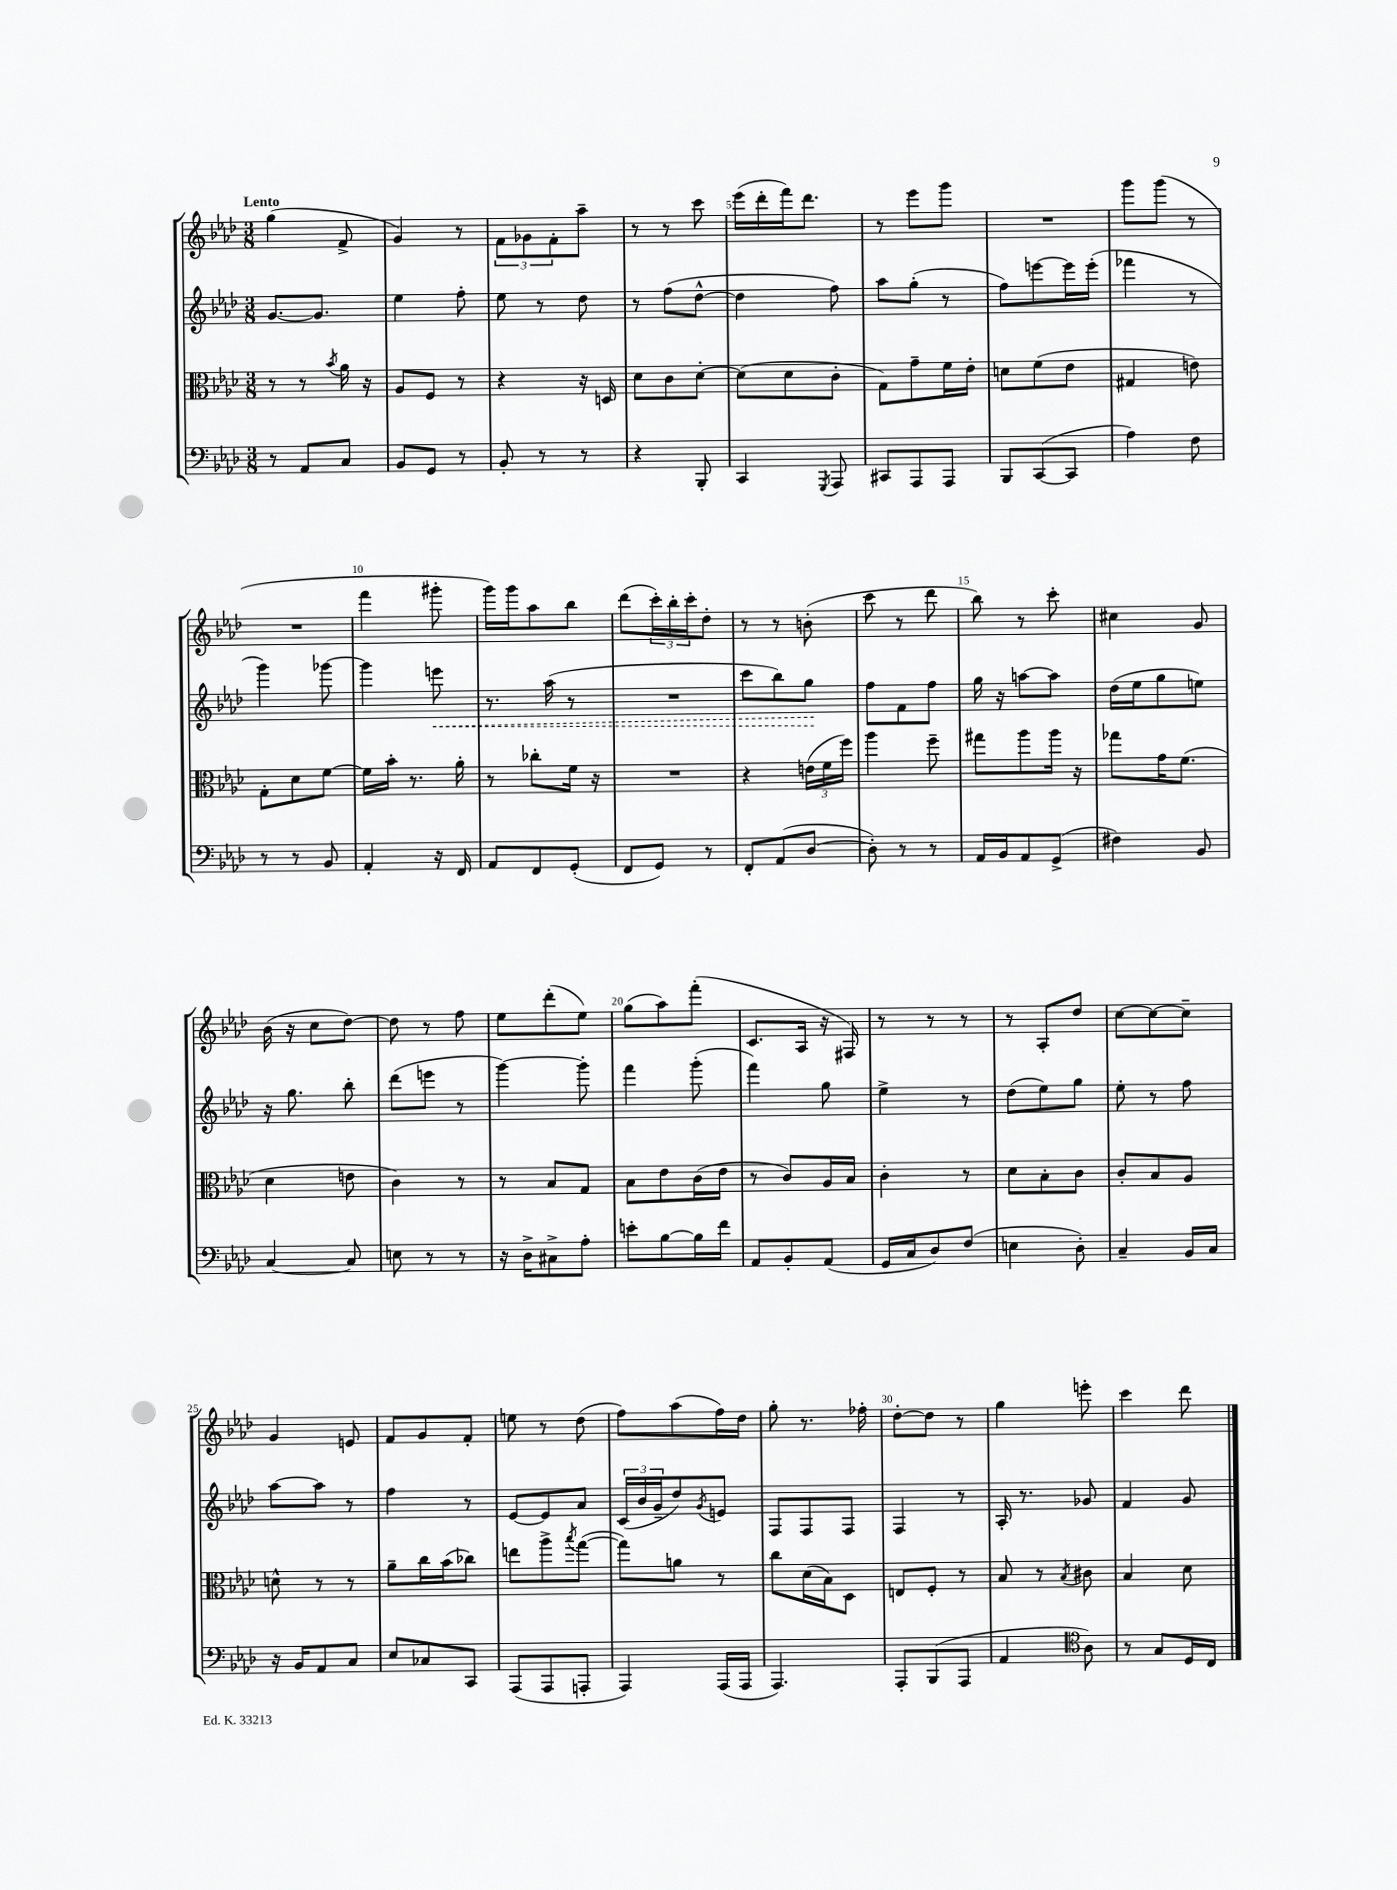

**kern	**kern	**kern	**dynam	**kern
*part4	*part3	*part2	*part2	*part1
*staff4	*staff3	*staff2	*staff2	*staff1
*clefF4	*clefC3	*clefG2	*	*clefG2
*k[b-e-a-d-]	*k[b-e-a-d-]	*k[b-e-a-d-]	*	*k[b-e-a-d-]
*M3/8	*M3/8	*M3/8	*	*M3/8
=1	=1	=1	=1	=1
!	!	!	!	!LO:TX:a:B:t=Lento
8r	8r	[8.g/L	.	(4gg\
8AA-/L	8r	.	.	.
.	.	8.g/J]	.	.
.	8qb-/	.	.	.
8C/J	16a-\	.	.	8f^/
.	16r	.	.	.
=2	=2	=2	=2	=2
8BB-/L	8A-/L	4ee-\	.	4g/)
8GG/J	8F/J	.	.	.
8r	8r	8ff'\	.	8r
=3	=3	=3	=3	=3
8BB-'/	4r	8ee-\	.	12f\L
.	.	.	.	12g-X\
8r	.	8r	.	.
.	.	.	.	12f'\
8r	16r	8dd-\	.	8aa-~\J
.	16Dn/	.	.	.
=4	=4	=4	=4	=4
4r	8d-\L	8r	.	8r
.	8c\	(8ff\L	.	8r
8BBB-'/	[8d-'\J	[8dd-^^\J	.	8ccc\
=5	=5	=5	=5	=5
4CC/	(8d-\L]	4dd-\]	.	(16eee-\LL
.	.	.	.	16ddd-'\
.	8d-\	.	.	16fff\J)
.	.	.	.	8.ddd-\J
8qGGG/	.	.	.	.
8AAA-/	8c'\J	8ff\)	.	.
=6	=6	=6	=6	=6
8CC#X/L	8G\L)	8aa-\L	.	8r
8AAA-/	8g~\	(8gg'\J	.	8eee-\L
8AAA-/J	16f\L	8r	.	8ggg\J
.	16e-'\JJ	.	.	.
=7	=7	=7	=7	=7
8BBB-/L	8dn\L	8ff\L)	.	4.r
([8CC/	(8f\	[8eeen\	.	.
8CC/J]	8e-\J	16eee\L]	.	.
.	.	(16eee'\JJ	.	.
=8	=8	=8	=8	=8
4A-\)	4G#X/	4fff-X\	.	8ggg\L
.	.	.	.	(8ggg\J
8F\	8en\)	8r	.	8r
!!LO:LB:g=z
=9	=9	=9	=9	=9
8r	8G'\L	4ggg\)	.	4.r
8r	8d-\	.	.	.
8BB-/	[8f\J	[8ggg-X\	.	.
=10	=10	=10	=10	=10
4AA-'/	16f\LL]	4ggg-\]	.	4fff\
.	16b-'\JJ	.	.	.
.	8.r	.	.	.
!	!	!	!LO:HP:b	!
16r	.	8eeen\	<	8ggg#X'\
16FF/	16a-'\	.	.	.
=11	=11	=11	=11	=11
8AA-/L	8r	8.r	.	16ggg\LL)
.	.	.	.	16ggg\J
8FF/	8cc-X'\L	.	.	8aa-\
.	.	(16aa-\	.	.
(8GG'/J	16f\Jk	8r	.	8bb-\J
.	16r	.	.	.
=12	=12	=12	=12	=12
8FF/L	4.r	4.r	.	(8ddd-\L
8GG/J)	.	.	.	24ccc'\L)
.	.	.	.	24bb-'\
.	.	.	.	24ccc'\J
8r	.	.	.	8dd-'\J
=13	=13	=13	=13	=13
8FF'/L	4r	8ccc\L	.	8r
(8AA-/	.	8bb-\)	.	8r
[8D-/J	(24en\LL	8gg\J	.	(8bn'\
.	24f\	.	.	.
.	24ff\JJ)	.	.	.
.	.	.	[	.
=14	=14	=14	=14	=14
8D-'\])	4aa-\	8ff\L	.	8ccc\
8r	.	8f\	.	8r
8r	8ff~\	8ff\J	.	8ddd-\
=15	=15	=15	=15	=15
16AA-/LL	8gg#X\L	16gg\	.	8bb-\)
16BB-/J	.	16r	.	.
8AA-/	8aa-\	[8aan\L	.	8r
(8GG^/J	16aa-\Jk	8aa\J]	.	8ccc'\
.	16r	.	.	.
=16	=16	=16	=16	=16
4F#X\)	8gg-X\L	(16dd-\LL	.	4cc#X\
.	.	16ee-\J	.	.
.	16g\K	8gg\	.	.
.	(8.f\J	.	.	.
8BB-/	.	8een\J)	.	8g/
!!LO:LB:g=z
=17	=17	=17	=17	=17
[4C/	4d-\	16r	.	(16b-\
.	.	8.gg\	.	16r
.	.	.	.	8cc\L
8C/]	8en\	8bb-'\	.	[8dd-\J)
=18	=18	=18	=18	=18
8En\	4c\)	(8ddd-\L	.	8dd-\]
8r	.	8eeen\J	.	8r
8r	8r	8r	.	8ff\
=19	=19	=19	=19	=19
16r	8r	[4ggg\)	.	8ee-\L
16D-^\KL	.	.	.	.
8C#X^\	8B-/L	.	.	(8ddd-'\
8A-'\J	8G/J	8ggg'\]	.	8ee-\J)
=20	=20	=20	=20	=20
8en'\L	8B-\L	4fff\	.	(8gg\L
[8B-\	8e-\	.	.	8aa-\)
16B-\L]	(16c\L	(8ggg'\	.	(8fff'\J
16f\JJ	16e-\JJ	.	.	.
=21	=21	=21	=21	=21
8AA-/L	8r	4fff\)	.	8.c/L
8BB-'/	8c/L)	.	.	.
.	.	.	.	16A-/Jk
(8AA-/J	16A-/L	8gg\	.	16r
.	16B-/JJ	.	.	16F#X/)
=22	=22	=22	=22	=22
16GG/LL	4c'\	4ee-^\	.	8r
16C/J	.	.	.	.
8D-/)	.	.	.	8r
(8F/J	8r	8r	.	8r
=23	=23	=23	=23	=23
4En\	8d-\L	(8dd-\L	.	8r
.	8B-'\	8ee-\)	.	8A-'/L
8D-'\)	8c\J	8gg\J	.	8dd-/J
=24	=24	=24	=24	=24
4C~/	8c'/L	8ee-'\	.	[8cc\L
.	8B-/	8r	.	8cc\_
16BB-/LL	8A-/J	8ff\	.	8cc~\J]
16C/JJ	.	.	.	.
!!LO:LB:g=z
=25	=25	=25	=25	=25
16r	8dn^^\	[8aa-\L	.	4g/
16BB-/KL	.	.	.	.
8AA-/	8r	8aa-\J]	.	.
8C/J	8r	8r	.	8en/
=26	=26	=26	=26	=26
8E-/L	8a-~\L	4ff\	.	8f/L
8C-X/	16cc\L	.	.	8g/
.	(16b-\J	.	.	.
8CC/J	8cc-X\J)	8r	.	8f'/J
=27	=27	=27	=27	=27
(8AAA-/L	8een\L	[8e-/L	.	8een\
8AAA-/	8aa-^\	8e-/]	.	8r
.	8qbb-/	.	.	.
8AAAn'/J	([8gg\J	8a-/J	.	(8dd-\
=28	=28	=28	=28	=28
4AAA-/)	8gg\L])	(24c/LL	.	8ff\L)
.	.	24b-/	.	.
.	.	24g~/J	.	.
.	8an\J	8dd-/)	.	(8aa-\
.	.	8qg/	.	.
(16AAA-/LL	8r	8en/J	.	16ff\L)
16AAA-/JJ	.	.	.	16dd-\JJ
=29	=29	=29	=29	=29
4.AAA-/)	8cc\L	8F/L	.	8gg'\
.	(16d-\L	8F/	.	8.r
.	16B-\J)	.	.	.
.	8D-\J	8F/J	.	.
.	.	.	.	16ff-X'\
=30	=30	=30	=30	=30
8AAA-'/L	8En/L	4F/	.	[8dd-'\L
(8BBB-/	8F'/J	.	.	8dd-\J]
8AAA-/J	8r	8r	.	8r
=31	=31	=31	=31	=31
4AA-/	8B-/	16A-'/	.	4gg\
.	.	8.r	.	.
.	8r	.	.	.
*clefC4	*	*	*	*
.	8qB-/	.	.	.
8A-\)	8c#X\	8g-X/	.	8eeen'\
=32	=32	=32	=32	=32
8r	4B-/	4f/	.	4ccc\
8G/L	.	.	.	.
16D-/L	8d-\	8g/	.	8ddd-\
16C/JJ	.	.	.	.
==	==	==	==	==
*-	*-	*-	*-	*-
